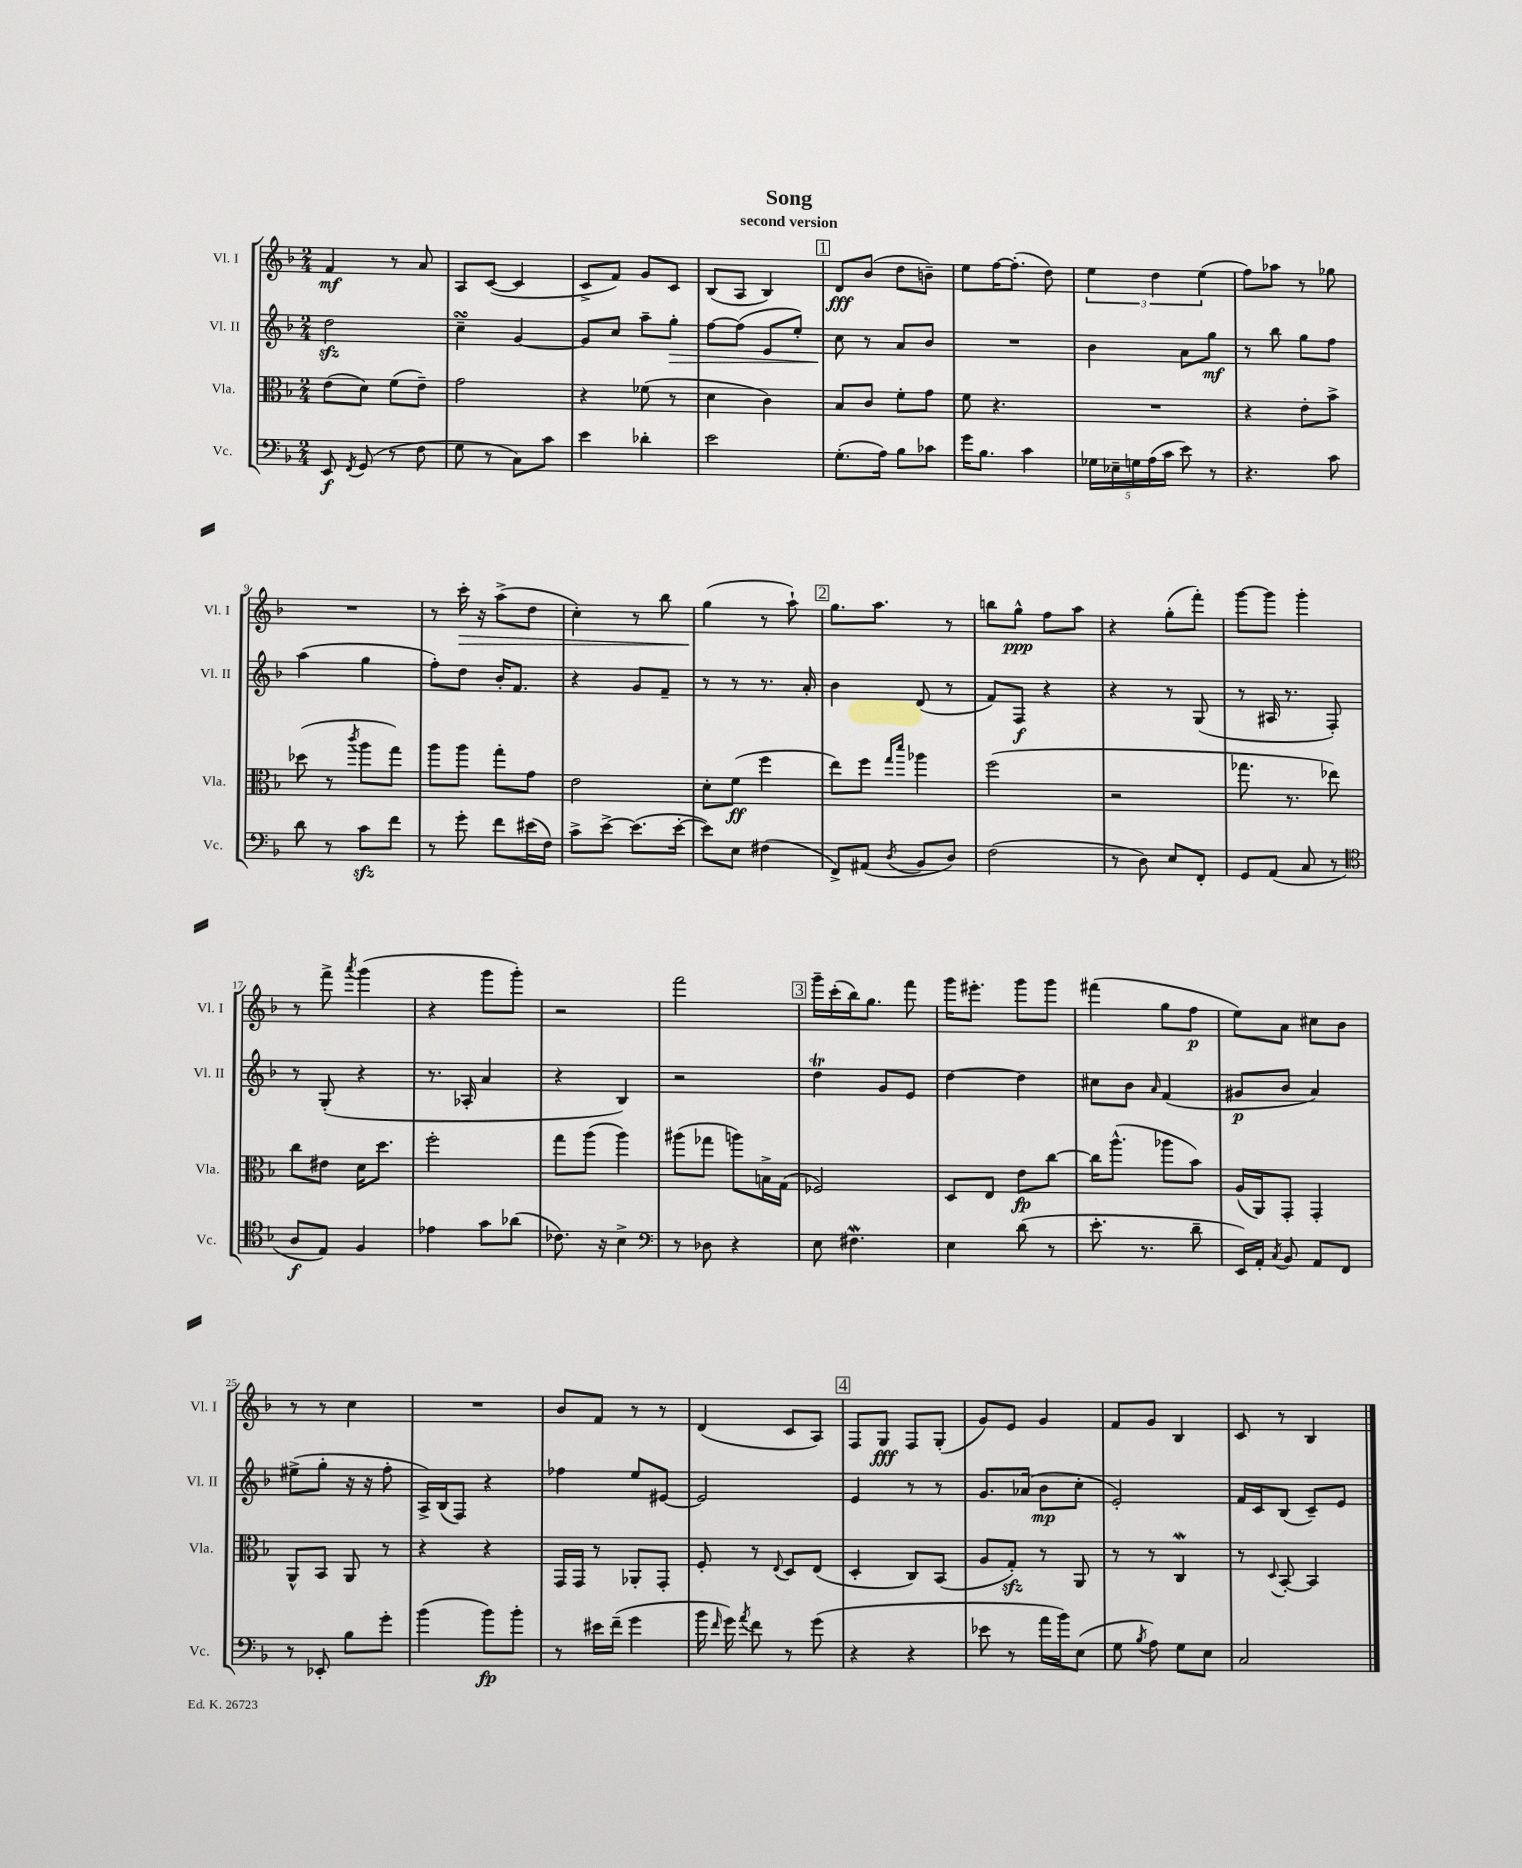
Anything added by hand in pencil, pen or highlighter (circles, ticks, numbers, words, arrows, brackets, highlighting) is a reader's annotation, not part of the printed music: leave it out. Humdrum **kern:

**kern	**kern	**kern	**kern
*staff4	*staff3	*staff2	*staff1
*clefF4	*clefC3	*clefG2	*clefG2
*k[b-]	*k[b-]	*k[b-]	*k[b-]
*M2/4	*M2/4	*M2/4	*M2/4
8EE	(8e	2dd	4f
8qFF	.	.	.
(8GG	8d)	.	.
8r	(8f	.	8r
8F	8e~)	.	8a
=	=	=	=
8G	2g	4cc~	8A
8r	.	.	([8c
8C)	.	[4g	4c]
8c	.	.	.
=	=	=	=
4e	4r	8g]	8c^
.	.	8cc	8f)
4d-'	(8f-	8aa~	8g
.	8r	8gg'	8c
=	=	=	=
2e	4d	[8ff	(8B-
.	.	(8ff]	8A
.	4c)	8e	4B-)
.	.	8ee')	.
=	=	=	=
(8.G'	8B-	8cc	8d
.	8c	8r	(8b-
16A)	.	.	.
8B-	8f'	8a	8dd
8c-	8g	8b-	8b~)
=	=	=	=
16g	8f	2r	8ee
8.B-	.	.	.
.	4.r	.	[16ff
.	.	.	(8.ff']
4c	.	.	.
.	.	.	8dd)
=	=	=	=
20G-	2r	4b-	6ee
20E-~	.	.	.
20G	.	.	.
(20A	.	.	.
.	.	.	6dd
20c	.	.	.
8e)	.	8a	.
.	.	.	(6ee
8r	.	8gg	.
=	=	=	=
4.r	4r	8r	8ff)
.	.	8bb-	8aa-
.	8e'	8gg	8r
8c	8b-^	8ff	8gg-
=	=	=	=
8d	(8dd-	(4aa	2r
8r	8r	.	.
.	8qccc	.	.
8c	8aa	4gg	.
8f	8gg)	.	.
=	=	=	=
8r	8aa	8ff')	8r
8g'	8aa	8dd	16ccc'
.	.	.	16r
8f	8gg'	16b-'	(8aa^
.	.	8.f	.
(16e#	8g	.	8dd
16F)	.	.	.
=	=	=	=
8c^	2e	4r	4cc')
[8e^	.	.	.
(8.e]	.	8g	8r
.	.	8f~	8bb-
[16e'	.	.	.
=	=	=	=
8e])	8d'	8r	(4gg
8E	(8f	8r	.
(4F#	4ff	8.r	8r
.	.	.	8aa`)
.	.	16a'	.
=	=	=	=
8FF^)	8ee)	4b-	8.gg
(8AA#	8ff	.	.
.	.	.	8.aa
.	16qqgg	.	.
8qD	16qqddd	.	.
8BB-	4aa-	(8d	.
8D)	.	8r	8r
=	=	=	=
(2F	(2ff	8f)	8bb
.	.	8F	8gg^^
.	.	4r	8ff
.	.	.	8aa
=	=	=	=
8r	2r	4r	4r
8D)	.	.	.
8E	.	8r	(8gg'
8FF'	.	(8G	8fff')
=	=	=	=
8GG	8.gg-	8r	[8ggg
(8AA	.	16A#	8ggg]
.	8.r	8.r	.
8C	.	.	4ggg'
8r	8ee-)	8F')	.
=	=	=	=
*clefC4	*	*	*
8A	8cc	8r	8r
8E)	8e#	(8G'	8fff^
.	.	.	8qaaa
4F	16d	4r	(4ggg
.	8.dd	.	.
=	=	=	=
4e-	2ff'	8.r	4r
.	.	16A-'	.
8g	.	4a	8ggg
(8a-	.	.	8ggg')
=	=	=	=
8.c-)	8gg	4r	2r
.	(8aa	.	.
16r	.	.	.
4B-^	4aa)	4B-)	.
=	=	=	=
*clefF4	*	*	*
8r	(8aa#	2r	2fff
8D-	8gg-	.	.
4r	8aa)	.	.
.	16B^	.	.
.	(16G	.	.
=	=	=	=
8E	2F-)	4dd	16ggg~
.	.	.	(16ccc'
4.F#	.	.	16bb-)
.	.	.	8.gg
.	.	8g	.
.	.	8e	8fff
=	=	=	=
4E	8D	[4dd	16ggg
.	.	.	8.eee#'
.	8E	.	.
(8d	8e	4dd]	8ggg
8r	[8cc	.	8ggg
=	=	=	=
8.e'	16cc]	8cc#	(4fff#
.	(8.aa^^	.	.
.	.	8b-	.
8.r	.	.	.
.	.	16qqa	.
.	8aa-	(4f	8gg
8d~	8b-)	.	8ff
=	=	=	=
16EE)	(16A	8g#	8ee)
16AA'	16AA)	.	.
8qC	.	.	.
8BB-	8GG'	8b-	8a
8AA	4GG'	4a)	8cc#
8FF	.	.	8b-
=	=	=	=
8r	8AA^^	(8ee#^	8r
8EE-'	8BB-	8gg'	8r
8B-	8AA	16r	4cc
.	.	16r	.
8g'	8r	8ff'	.
=	=	=	=
(4b-	4r	16A^)	2r
.	.	(16B-	.
.	.	8F)	.
8b-)	4r	4r	.
8b-'	.	.	.
=	=	=	=
8r	16GG	4ff-	8b-
.	16GG	.	.
16e#	8r	.	8f
(16f~	.	.	.
4g	8AA-'	8ee	8r
.	8GG'	[8e#	8r
=	=	=	=
16b-	8F'	2e#]	(4d
16qqf	.	.	.
16g)	.	.	.
8qa	.	.	.
8f	8r	.	.
.	8qqE	.	.
8r	8D	.	8c
(8g	(8E	.	8A)
=	=	=	=
4r	4D'	4e	8F
.	.	.	8G
4r	8C)	8r	8F
.	(8BB-	8r	(8G'
=	=	=	=
8e-	8A	8.g	8g)
8r	8G')	.	8e
.	.	(16a-	.
16a	8r	8b-	4g
16b-)	.	.	.
(8E	8AA	8cc'	.
=	=	=	=
8G	8r	2e')	8f
8qB-	.	.	.
8A)	8r	.	8g
8G	4C	.	4B-
8E	.	.	.
=	=	=	=
2C	8r	16f	8c
.	.	16c	.
.	8qqD	.	.
.	[8BB-'	(8B-	8r
.	4BB-]	8c~)	4B-
.	.	8e	.
==	==	==	==
*-	*-	*-	*-
